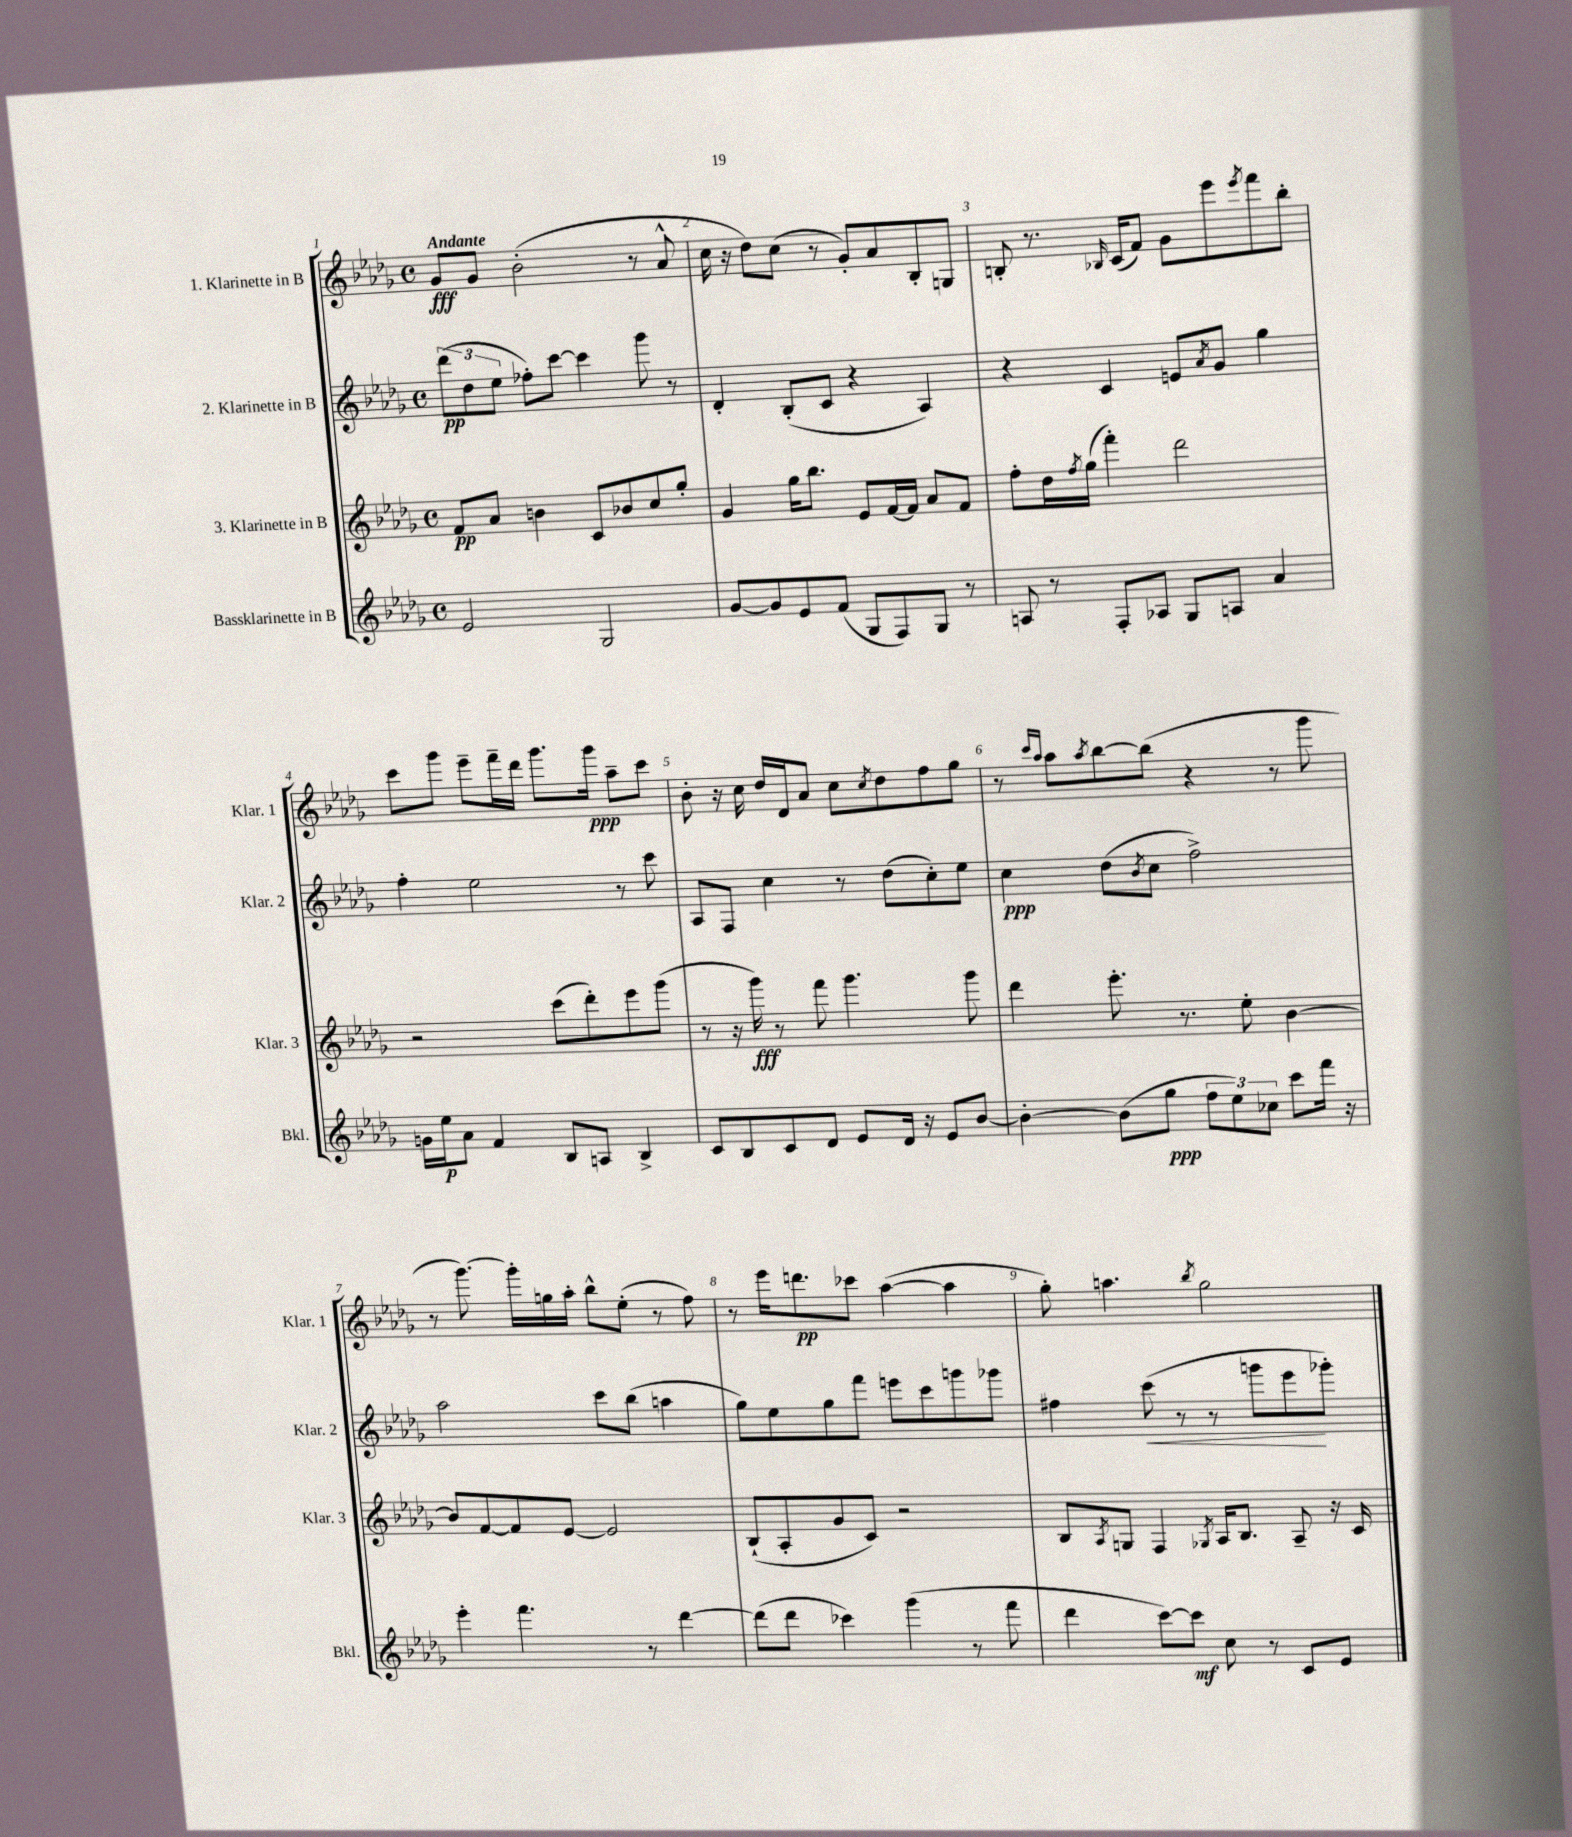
<<
\new StaffGroup <<
\new Staff = "s0" \with { instrumentName = "1. Klarinette in B" shortInstrumentName = "Klar. 1" } {
    \clef treble \key des \major \defaultTimeSignature \time 4/4 \tempo "Andante"
    ges'8\fff ges'8 bes'2-.( r8 aes'8-^ |
    c''16 r16 des''8) c''8( r8 ges'8-.) aes'8 bes8-. g8 |
    b8-. r8. \grace { bes16 } c'16( f'8) ges'8 ees'''8 \acciaccatura { ees'''8 } f'''8 bes''8-. |
    c'''8 ges'''8 ees'''8-- f'''16-- des'''16 ges'''8. ges'''16\ppp aes''8-- c'''8 |
    bes'8-. r16 c''16 des''16 des'16 aes'8 c''8 \acciaccatura { c''8 } des''8 f''8 ges''8 |
    r8 \grace { c'''16 aes''16 } aes''8 \acciaccatura { aes''8 } bes''8~ bes''8( r4 r8 ges'''8 |
    r8 ges'''8.~) ges'''16-. g''16 aes''16-. bes''8-^ ees''8-.( r8 f''8) |
    r8 ees'''16 d'''8.\pp ces'''8 aes''4~( aes''4 |
    ges''8-.) a''4. \acciaccatura { bes''8 } ges''2 \bar "|." |
}
\new Staff = "s1" \with { instrumentName = "2. Klarinette in B" shortInstrumentName = "Klar. 2" } {
    \clef treble \key des \major \defaultTimeSignature \time 4/4
    \tuplet 3/2 { des'''8\pp( des''8 ees''8 } fes''8-.) c'''8~ c'''4 ges'''8 r8 |
    des'4-. bes8-.( c'8 r4 aes4) |
    r4 c'4 e'8 \acciaccatura { aes'8 } ges'8 ges''4 |
    f''4-. ees''2 r8 c'''8 |
    aes8 f8 c''4 r8 des''8( c''8-.) ees''8 |
    c''4\ppp des''8( \acciaccatura { bes'8 } c''8 f''2->) |
    aes''2 c'''8 bes''8( a''4 |
    ges''8) ees''8 ges''8 f'''8 e'''8 c'''8 g'''8 ges'''8 |
    fis''4 c'''8\<( r8 r8 g'''8 ees'''8\! ges'''8-.) \bar "|." |
}
\new Staff = "s2" \with { instrumentName = "3. Klarinette in B" shortInstrumentName = "Klar. 3" } {
    \clef treble \key des \major \defaultTimeSignature \time 4/4
    f'8\pp aes'8 b'4 c'8 bes'8 c''8 ges''8-. |
    ges'4 ges''16 bes''8. ees'8 f'16~ f'16 aes'8 f'8 |
    f''8-. des''16 \acciaccatura { f''8 } ges''16( f'''4-.) des'''2 |
    r2 c'''8( des'''8-.) ees'''8 ges'''8( |
    r8 r16 ges'''16\fff) r8 f'''8 ges'''4. ges'''8 |
    des'''4 ees'''8.-. r8. ees''8-. bes'4~ |
    bes'8 f'8~ f'8 ees'8~ ees'2 |
    bes8-!( aes8-. ges'8 c'8) r2 |
    bes8 \acciaccatura { aes8 } g8 f4 \acciaccatura { ges8 } aes16 bes8. aes8-- r16 c'16 \bar "|." |
}
\new Staff = "s3" \with { instrumentName = "Bassklarinette in B" shortInstrumentName = "Bkl." } {
    \clef treble \key des \major \defaultTimeSignature \time 4/4
    ees'2 ges2 |
    ges'8~ ges'8 ees'8 f'8( ges8 f8) ges8 r8 |
    a8 r8 f8-. aes8 ges8 a8 aes'4 |
    g'16 ees''16\p aes'8 f'4 bes8 a8 bes4-> |
    c'8 bes8 c'8 des'8 ees'8 des'16 r16 ees'8 bes'8~ |
    bes'4~-. bes'8( ges''8\ppp \tuplet 3/2 { f''8 ees''8) ces''8 } c'''8 f'''16 r16 |
    ees'''4-. f'''4. r8 des'''4~ |
    des'''8( des'''8 ces'''4) ges'''4( r8 f'''8 |
    des'''4 c'''8~) c'''8\mf c''8 r8 c'8 ees'8 \bar "|." |
}
>>
>>
\layout { \context { \Score \override BarNumber.break-visibility = ##(#f #t #t) barNumberVisibility = #all-bar-numbers-visible } }
